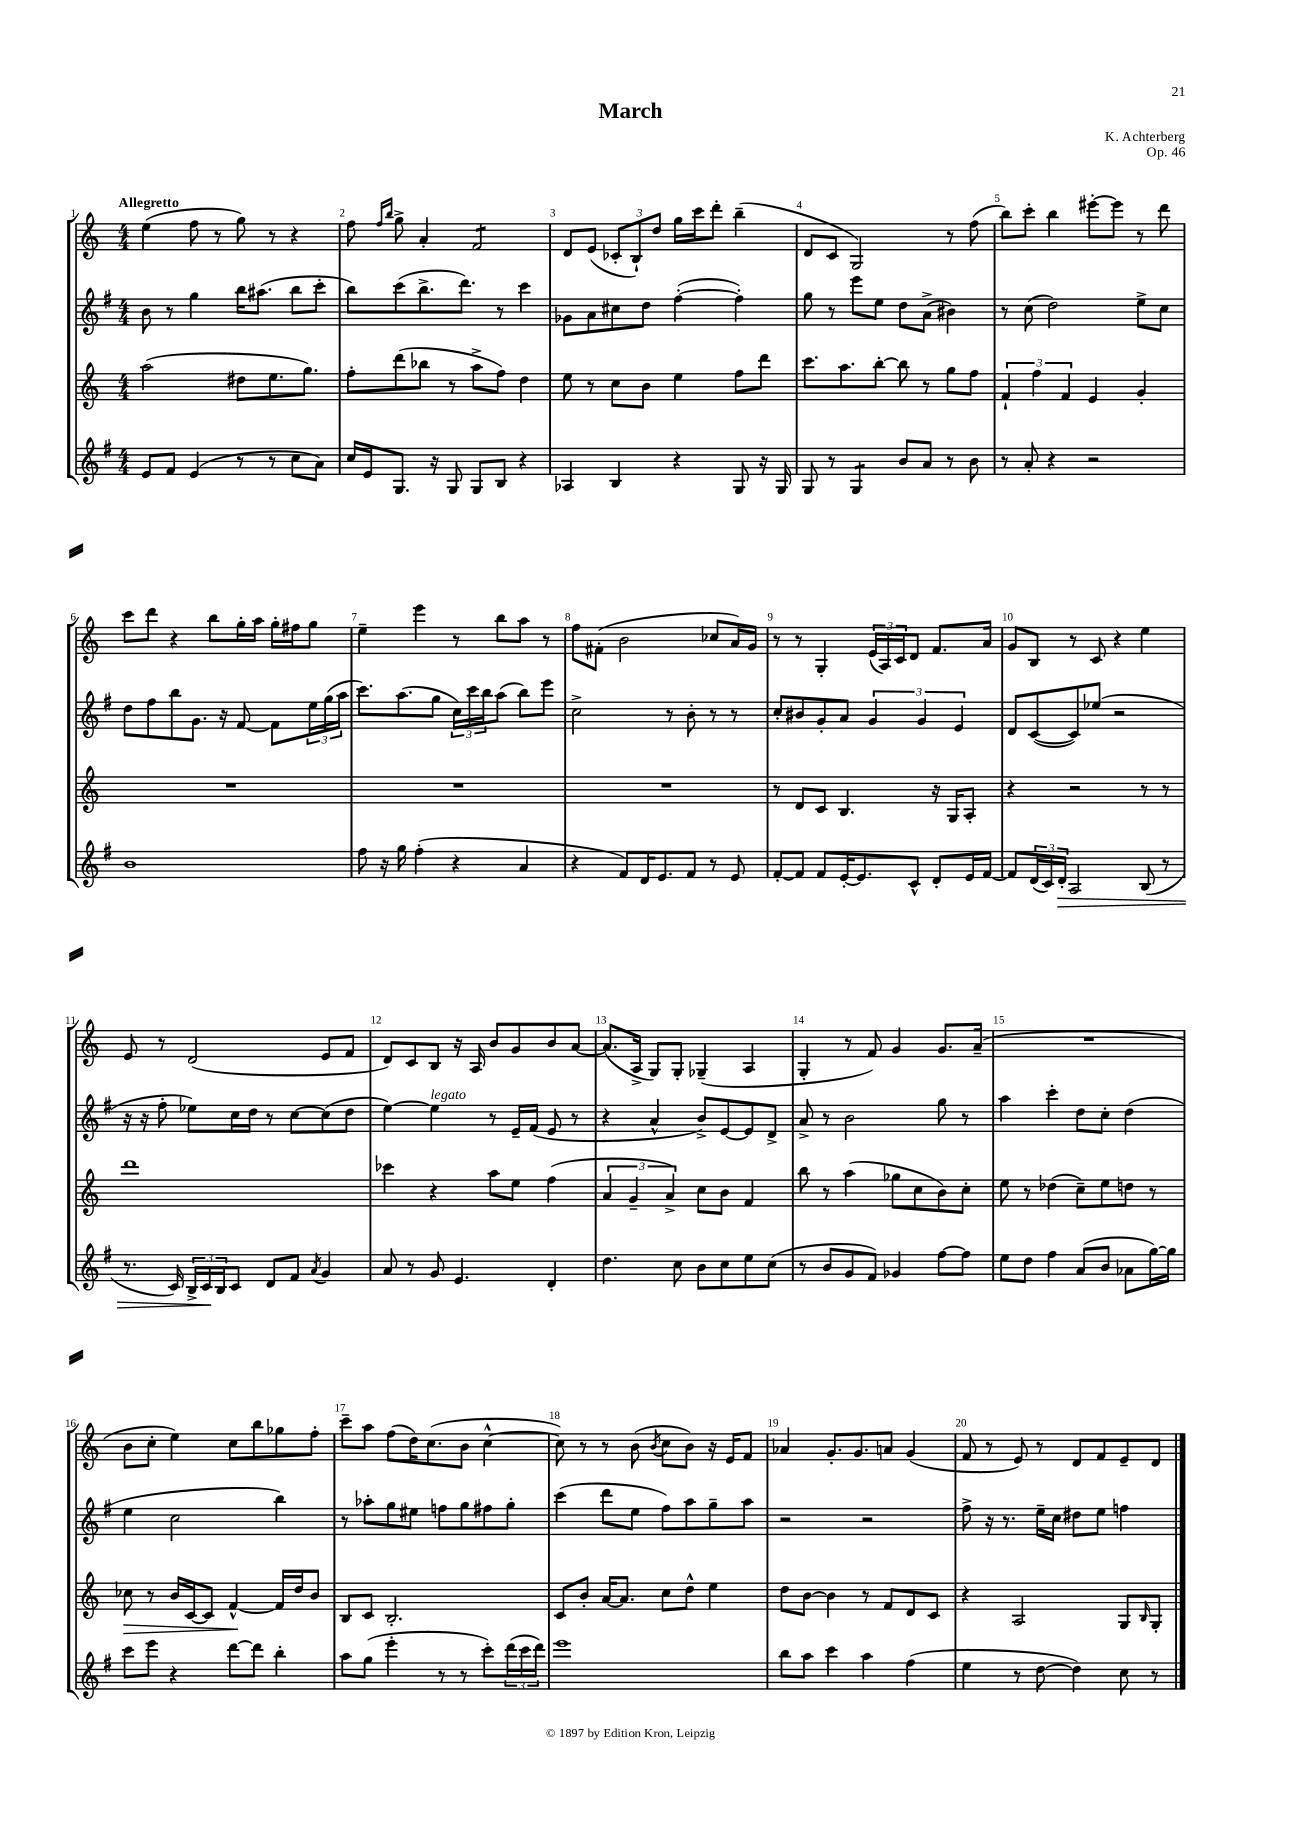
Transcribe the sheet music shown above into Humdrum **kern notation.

**kern	**dynam	**kern	**dynam	**kern	**kern
*part4	*part4	*part3	*part3	*part2	*part1
*staff4	*staff4	*staff3	*staff3	*staff2	*staff1
*clefG2	*	*clefG2	*	*clefG2	*clefG2
*k[f#]	*	*k[]	*	*k[f#]	*k[]
*M4/4	*	*M4/4	*	*M4/4	*M4/4
=1	=1	=1	=1	=1	=1
!	!	!	!	!	!LO:TX:a:B:t=Allegretto
8e/L	.	(2aa\	.	8b\	(4ee\
8f#/J	.	.	.	8r	.
(4e/	.	.	.	4gg\	8ff\
.	.	.	.	.	8r
8r	.	8dd#X\L	.	16bb\KL	8gg\)
.	.	.	.	(8.aa#X\J	.
8r	.	8.ee\	.	.	8r
8cc\L	.	.	.	8bb\L	4r
.	.	8.gg\J)	.	.	.
8a\J)	.	.	.	8ccc'\J	.
=2	=2	=2	=2	=2	=2
16cc/LL	.	8ff'\L	.	8bb\L)	8ff\
16e/J	.	.	.	.	.
.	.	.	.	.	16qqff/LL
.	.	.	.	.	16qqbb/JJ
8.G/J	.	(8ddd\	.	(8ccc\	8gg^\
.	.	8bb-X\J	.	8.bb^\	4a'/
16r	.	.	.	.	.
8G/	.	8r	.	.	.
.	.	.	.	8.ddd\J)	.
*	*	*	*	*	*tremolo
8G/L	.	8aa^\L	.	.	8f/L
8B/J	.	8ff\J)	.	8r	8f/
4r	.	4dd\	.	4ccc\	8f/
.	.	.	.	.	8f/J
*	*	*	*	*	*Xtremolo
=3	=3	=3	=3	=3	=3
4A-X/	.	8ee\	.	8g-X\L	8d/L
.	.	8r	.	8a\	(8e/J
4B/	.	8cc\L	.	8cc#X\	12c-X'/L
.	.	.	.	.	12B`/)
.	.	8b\J	.	8dd\J	.
.	.	.	.	.	12dd/J
4r	.	4ee\	.	([4ff#'\	16gg\LL
.	.	.	.	.	16ccc\J
.	.	.	.	.	8ddd'\J
8G/	.	8ff\L	.	4ff#'\])	(4bb~\
16r	.	8ddd\J	.	.	.
16G/	.	.	.	.	.
=4	=4	=4	=4	=4	=4
8G/	.	8.ccc\L	.	8gg\	8d/L
8r	.	.	.	8r	8c/J
.	.	8.aa\	.	.	.
*tremolo	*	*	*	*	*
8G/L	.	.	.	8eee\L	2G/)
8G/J	.	[8bb'\J	.	8ee\J	.
*Xtremolo	*	*	*	*	*
8b/L	.	8bb\]	.	8dd\L	.
8a/J	.	8r	.	(8a^\J	.
8r	.	8gg\L	.	4b#X\)	8r
8b\	.	8ff\J	.	.	(8ff\
=5	=5	=5	=5	=5	=5
8r	.	6f`/	.	8r	8bb\L)
8a'/	.	.	.	(8cc\	8ccc'\J
.	.	6ff\	.	.	.
4r	.	.	.	2dd\)	4bb\
.	.	6f/	.	.	.
2r	.	4e/	.	.	[8eee#X'\L
.	.	.	.	.	8eee#\J]
.	.	4g'/	.	8ee^\L	8r
.	.	.	.	8cc\J	8ddd\
!!LO:LB:g=z
=6	=6	=6	=6	=6	=6
1b	.	1r	.	8dd\L	8ccc\L
.	.	.	.	8ff#\	8ddd\J
.	.	.	.	8bb\	4r
.	.	.	.	8.g\J	.
.	.	.	.	.	8bb\L
.	.	.	.	16r	.
.	.	.	.	[8f#/	16gg'\L
.	.	.	.	.	16aa\JJ
.	.	.	.	8f#\L]	16gg'\LL
.	.	.	.	.	16ff#X\J
.	.	.	.	24ee\L	8gg\J
.	.	.	.	(24gg\	.
.	.	.	.	24aa\JJ	.
=7	=7	=7	=7	=7	=7
8ff#\	.	1r	.	8.ccc\L)	4ee~\
16r	.	.	.	.	.
16gg\	.	.	.	(8.aa\	.
(4ff#'\	.	.	.	.	4eee\
.	.	.	.	8gg\J	.
4r	.	.	.	24cc\LL)	8r
.	.	.	.	24ccc\	.
.	.	.	.	24bb\J	.
.	.	.	.	(8aa\J	8bb\L
4a/	.	.	.	8bb\L)	8aa\J
.	.	.	.	8eee\J	8r
=8	=8	=8	=8	=8	=8
4r	.	1r	.	2cc^\	8ff\L
.	.	.	.	.	(8f#X'\J
8f#/L)	.	.	.	.	2b\
16d/K	.	.	.	.	.
8.e/	.	.	.	.	.
.	.	.	.	8r	.
8f#/J	.	.	.	8b'\	.
8r	.	.	.	8r	8cc-X/L
8e/	.	.	.	8r	16a/L)
.	.	.	.	.	16g/JJ
=9	=9	=9	=9	=9	=9
[8f#'/L	.	8r	.	8cc'/L	8r
8f#/J]	.	8d/L	.	8b#X/	8r
8f#/L	.	8c/J	.	8g'/	4G'/
[16e'/K	.	4.B/	.	8a/J	.
8.e/]	.	.	.	.	.
.	.	.	.	6g/	(24e/LL
.	.	.	.	.	24A/)
.	.	.	.	.	24c/J
8c^^/J	.	.	.	.	8d/J
.	.	.	.	6g/	.
8d'/L	.	16r	.	.	8.f/L
.	.	16G/KL	.	.	.
.	.	.	.	6e/	.
16e/L	.	8A'/J	.	.	.
[16f#/JJ	.	.	.	.	16a/Jk
=10	=10	=10	=10	=10	=10
8f#/L]	.	4r	.	8d/L	8g/L
(24d/L	.	.	.	([8c/	8B/J
24c/)	.	.	.	.	.
!	!LO:HP:b	!	!	!	!
24d'/JJ	>	.	.	.	.
2A/	.	2r	.	8c/])	8r
.	.	.	.	(8ee-X/J	8c/
.	.	.	.	2r	4r
(8B/	.	8r	.	.	4ee\
8r	.	8r	.	.	.
!!LO:LB:g=z
=11	=11	=11	=11	=11	=11
8.r	.	1ddd	.	16r	8e/
.	.	.	.	16r	.
.	.	.	.	8ff#'\	8r
16c/)	.	.	.	.	.
24B^/LL	.	.	.	8ee-X\L)	(2d/
24c/	.	.	.	.	.
24B/J	]	.	.	.	.
8c/J	.	.	.	16cc\L	.
.	.	.	.	16dd\JJ	.
8d/L	.	.	.	8r	.
8f#/J	.	.	.	[8cc\L	.
8qa/	.	.	.	.	.
4g/	.	.	.	(8cc\]	8e/L
.	.	.	.	8dd\J	8f/J
=12	=12	=12	=12	=12	=12
8a/	.	4ccc-X\	.	[4ee\)	8d/L)
8r	.	.	.	.	8c/
!	!	!	!	!LO:TX:a:i:t=legato	!
8g/	.	4r	.	4ee\]	8B/J
4.e/	.	.	.	.	16r
.	.	.	.	.	16A/
.	.	8aa\L	.	8r	8b/L
.	.	8ee\J	.	16e~/LL	8g/
.	.	.	.	(16f#/JJ	.
4d'/	.	(4ff\	.	8e/	8b/
.	.	.	.	8r	[8a/J
=13	=13	=13	=13	=13	=13
4.dd\	.	6a/	.	4r	(8.a/L]
.	.	6g~/	.	.	.
.	.	.	.	.	16A^/Jk
.	.	.	.	4a^^/	8G/L)
.	.	6a^/)	.	.	.
8cc\	.	.	.	.	8G'/J
8b\L	.	8cc\L	.	8b^/L)	(4G-X~/
8cc\	.	8b\J	.	[8e/	.
8ee\	.	4f/	.	8e/]	4A/
(8cc\J	.	.	.	8d^/J	.
=14	=14	=14	=14	=14	=14
8r	.	8bb\	.	8a^/	4G'/
8b/L	.	8r	.	8r	.
8g/	.	(4aa\	.	2b\	8r
8f#/J)	.	.	.	.	8f/)
4g-X/	.	8gg-X\L	.	.	4g/
.	.	8cc\	.	.	.
[8ff#\L	.	8b\)	.	8gg\	8.g/L
8ff#\J]	.	8cc'\J	.	8r	.
.	.	.	.	.	(16a~/Jk
=15	=15	=15	=15	=15	=15
8ee\L	.	8ee\	.	4aa\	1r
8dd\J	.	8r	.	.	.
4ff#\	.	(4dd-X\	.	4ccc'\	.
(8a/L	.	8cc~\L)	.	8dd\L	.
8b/J	.	8ee\	.	8cc'\J	.
8a-X\L	.	8ddn\J	.	(4dd\	.
[16gg\L)	.	8r	.	.	.
16gg\JJ]	.	.	.	.	.
!!LO:LB:g=z
=16	=16	=16	=16	=16	=16
!	!	!	!LO:HP:b	!	!
8ccc\L	.	8cc-X\	>	4ee\	8b\L
8eee\J	.	8r	.	.	8cc'\J
4r	.	16b/LL	.	2cc\	4ee\)
.	.	[16c/J	.	.	.
.	.	8c/J]	.	.	.
[8ddd\L	.	[4f^^/	.	.	8cc\L
8ddd\J]	.	.	.	.	8bb\
4bb'\	.	16f/LL]	]	4bb\)	8gg-X\
.	.	16dd/J	.	.	.
.	.	8b/J	.	.	8ff'\J
=17	=17	=17	=17	=17	=17
8aa\L	.	8B/L	.	8r	8ccc~\L
(8gg\J	.	8c/J	.	8aa-X'\L	8aa\J
4eee'\	.	2.B'/	.	8gg\	(8ff\L
.	.	.	.	8ee#X\J	16dd\K)
.	.	.	.	.	(8.cc\
8r	.	.	.	8ffn\L	.
8r	.	.	.	8gg\	8b\J
8ccc'\L)	.	.	.	8ff#X\	[4cc^^\
(24ddd\L	.	.	.	8gg'\J	.
24ccc\	.	.	.	.	.
24ddd\JJ)	.	.	.	.	.
=18	=18	=18	=18	=18	=18
1eee	.	8c/L	.	(4ccc\	8cc\])
.	.	8b'/J	.	.	8r
.	.	[16a/KL	.	8ddd\L	8r
.	.	8.a/J]	.	.	.
.	.	.	.	8ee\J	(8b\
.	.	.	.	.	8qb/
.	.	8cc\L	.	8ff#\L)	8cc\L
.	.	8dd^^\J	.	8aa\	8b\J)
.	.	4ee\	.	8gg~\	16r
.	.	.	.	.	16e/KL
.	.	.	.	8aa\J	8f/J
=19	=19	=19	=19	=19	=19
8bb\L	.	8dd\L	.	2r	4a-X/
8aa\J	.	[8b\J	.	.	.
4ccc\	.	4b\]	.	.	8.g'/L
.	.	.	.	.	8.g/
4aa\	.	8r	.	2r	.
.	.	8f/L	.	.	8an/J
(4ff#\	.	8d/	.	.	(4g/
.	.	8c/J	.	.	.
=20	=20	=20	=20	=20	=20
4ee\	.	4r	.	8ff#^\	8f/
.	.	.	.	16r	8r
.	.	.	.	8.r	.
8r	.	2A/	.	.	8e/)
[8dd\	.	.	.	16ee~\LL	8r
.	.	.	.	16cc\JJ	.
4dd\])	.	.	.	8dd#X\L	8d/L
.	.	.	.	8ee\J	8f/
8cc\	.	8G/L	.	4ffn\	8e~/
.	.	16qqB/	.	.	.
8r	.	8G'/J	.	.	8d/J
==	==	==	==	==	==
*-	*-	*-	*-	*-	*-
